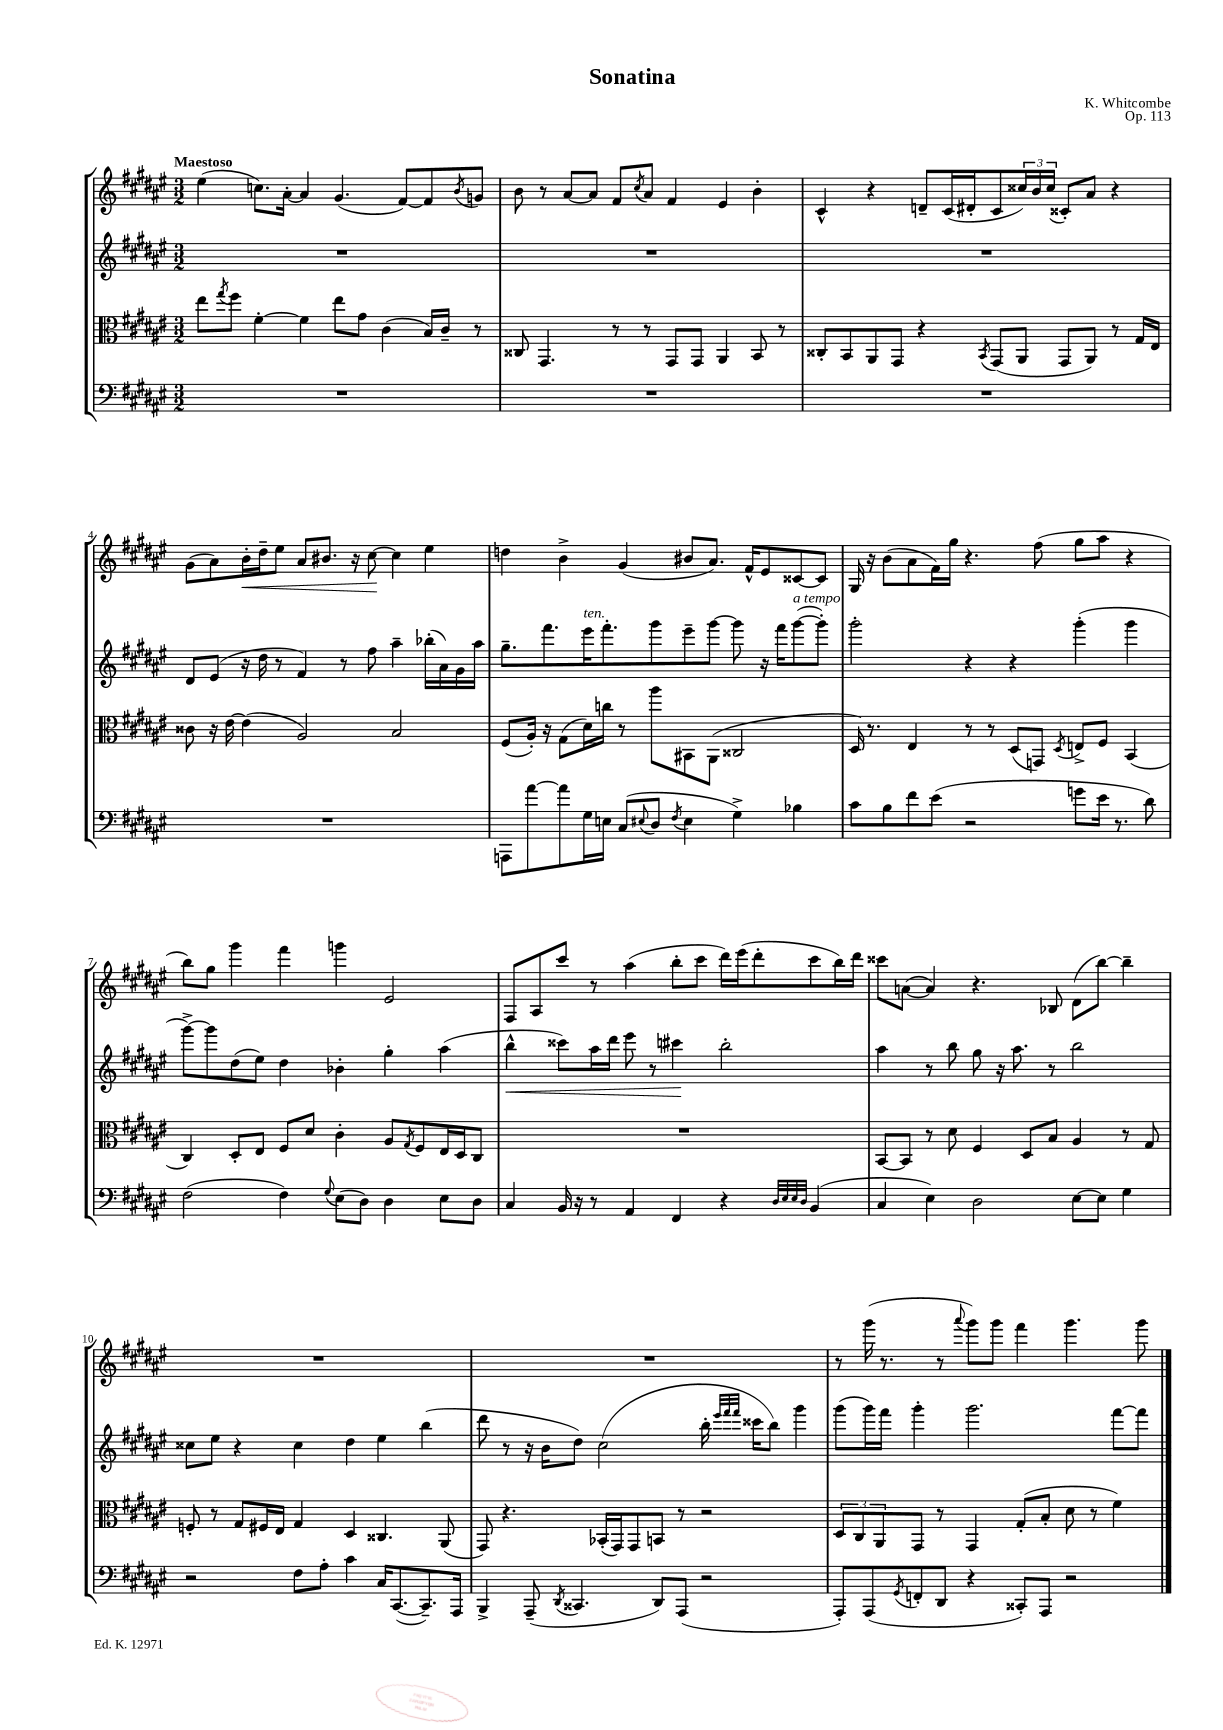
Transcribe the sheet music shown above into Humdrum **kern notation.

**kern	**kern	**kern	**kern
*staff4	*staff3	*staff2	*staff1
*clefF4	*clefC3	*clefG2	*clefG2
*k[f#c#g#d#a#e#]	*k[f#c#g#d#a#e#]	*k[f#c#g#d#a#e#]	*k[f#c#g#d#a#e#]
*M3/2	*M3/2	*M3/2	*M3/2
1.r	8ee#	1.r	(4ee#
.	8qgg#	.	.
.	8ff#	.	.
.	[4f#'	.	8.cc)
.	.	.	[16a#'
.	4f#]	.	4a#]
.	8ee#	.	(4.g#
.	8g#	.	.
.	(4c#	.	.
.	.	.	[8f#)
.	16B)	.	8f#]
.	16c#~	.	.
.	.	.	8qb
.	8r	.	8g
=	=	=	=
1.r	8C##	1.r	8b
.	4.GG#	.	8r
.	.	.	[8a#
.	.	.	8a#]
.	8r	.	8f#
.	.	.	8qcc#
.	8r	.	8a#
.	8GG#	.	4f#
.	8GG#	.	.
.	4AA#	.	4e#
.	8BB	.	4b'
.	8r	.	.
=	=	=	=
1.r	8C##'	1.r	4c#^^
.	8BB	.	.
.	8AA#	.	4r
.	8GG#	.	.
.	4r	.	8d~
.	.	.	(16c#
.	.	.	16d#'
.	8qBB	.	.
.	(8GG#	.	8c#
.	8AA#	.	24cc##)
.	.	.	24b
.	.	.	(24cc##
.	8GG#	.	8c##')
.	8AA#)	.	8a#
.	8r	.	4r
.	16G#	.	.
.	16E#	.	.
=	=	=	=
1.r	8c##	8d#	(8g#
.	16r	(8e#	8a#)
.	[16e#	.	.
.	(4e#]	16r	16b'
.	.	16dd#	16dd#~
.	.	8r	8ee#
.	2A#)	4f#)	8a#
.	.	.	8.b#
.	.	8r	.
.	.	.	16r
.	.	8ff#	[8cc#
.	2B	4aa#~	4cc#]
.	.	(16bb-'	4ee#
.	.	16a#)	.
.	.	16g#	.
.	.	16aa#	.
=	=	=	=
8AAA	(8F#	8.gg#~	4dd
[8a#	16A#')	.	.
.	16r	8.fff#	.
8a#]	(8G#	.	4b^
16G#	16d#)	16eee#	.
16E	16cc	8.fff#'	.
(8C#	8r	.	(4g#
8qqE#	.	.	.
8D#	8aa#	8ggg#	.
8qF#	.	.	.
4E#	8BB#	8eee#~	8b#
.	(8AA#	[8ggg#	8.a#)
4G#^)	2C##	8ggg#]	.
.	.	.	16f#^^
.	.	16r	8e#
.	.	16fff#	.
4B-	.	([8ggg#	[8c##
.	.	8ggg#'])	8c##]
=	=	=	=
8c#	16D#)	2ggg#'	16G#
.	8.r	.	16r
8B	.	.	(8b
8f#	4E#	.	8a#
(8e#	.	.	16f#)
.	.	.	16gg#
2r	8r	4r	4.r
.	8r	.	.
.	(8D#	4r	.
.	8GG)	.	(8ff#
.	8qD#	.	.
8g	8E^	(4ggg#'	8gg#
16e#	8F#	.	8aa#
8.r	.	.	.
.	(4BB	4ggg#	4r
8d#)	.	.	.
=	=	=	=
(2F#	4C#)	[8ggg#^)	8bb)
.	.	8ggg#]	8gg#
.	8D#'	(8dd#	4ggg#
.	8E#	8ee#)	.
4F#)	8F#	4dd#	4fff#
.	8d#	.	.
8qqG#	.	.	.
(8E#	4c#'	4b-'	4ggg
8D#)	.	.	.
4D#	8A#	4gg#'	2e#
.	8qG#	.	.
.	8F#	.	.
8E#	16E#	(4aa#	.
.	16D#	.	.
8D#	8C#	.	.
=	=	=	=
4C#	1.r	4bb^^	8F#
.	.	.	8A#
16BB	.	8ccc##)	8ccc#
16r	.	.	.
8r	.	16aa#	8r
.	.	16ddd#	.
4AA#	.	8eee#	(4aa#
.	.	8r	.
4FF#	.	4ccc#	8bb'
.	.	.	8ccc#
4r	.	2bb'	16ddd#)
.	.	.	(16eee#
.	.	.	8ddd#'
32qqD#	.	.	.
32qqE#	.	.	.
32qqE#	.	.	.
32qqD#	.	.	.
(4BB	.	.	8ccc#
.	.	.	16bb)
.	.	.	16ddd#
=	=	=	=
4C#	[8BB	4aa#	8ccc##
.	8BB]	.	([8a
4E#)	8r	8r	4a])
.	8d#	8bb	.
2D#	4F#	8gg#	4.r
.	.	16r	.
.	.	8.aa#	.
.	8D#	.	.
.	8B	8r	8B-
[8E#	4A#	2bb	(8d#
8E#]	.	.	[8bb)
4G#	8r	.	4bb~]
.	8G#	.	.
=	=	=	=
2r	8F'	8cc##	1.r
.	8r	8ee#	.
.	8G#	4r	.
.	16F#	.	.
.	16E#	.	.
8F#	4G#	4cc##	.
8A#'	.	.	.
4c#	4D#	4dd#	.
16C#	4.C##	4ee#	.
([8.CC#	.	.	.
8.CC#~])	.	(4bb	.
.	(8AA#	.	.
16AAA#	.	.	.
=	=	=	=
4BBB^	8GG#)	8ddd#	1.r
.	4.r	8r	.
(8AAA#~	.	16r	.
.	.	16b	.
8qDD#	.	.	.
4.CC##	.	8dd#)	.
.	(16BB-'	(2cc#	.
.	16GG#)	.	.
.	8GG#	.	.
8DD#)	8BB	.	.
(8AAA#	8r	.	.
2r	2r	16bb'	.
.	.	32qqeee#	.
.	.	32qqfff#	.
.	.	32qqfff#	.
.	.	16ccc##	.
.	.	8bb)	.
.	.	4ggg#	.
=	=	=	=
8AAA#')	12D#	(8ggg#	8r
.	12C#	.	.
(8AAA#	.	16ggg#)	(16ggg#
.	12AA#	.	.
.	.	16fff#	8.r
8qGG#	.	.	.
8FF'	8GG#	4ggg#'	.
8DD#	8r	.	8r
.	.	.	8qqaaa#
4r	4GG#	2.ggg#	8ggg#)
.	.	.	8ggg#
8CC##')	(8G#'	.	4fff#
8AAA#	8B'	.	.
2r	8d#	.	4.ggg#
.	8r	.	.
.	4f#)	[8fff#	.
.	.	8fff#]	8ggg#
==	==	==	==
*-	*-	*-	*-
